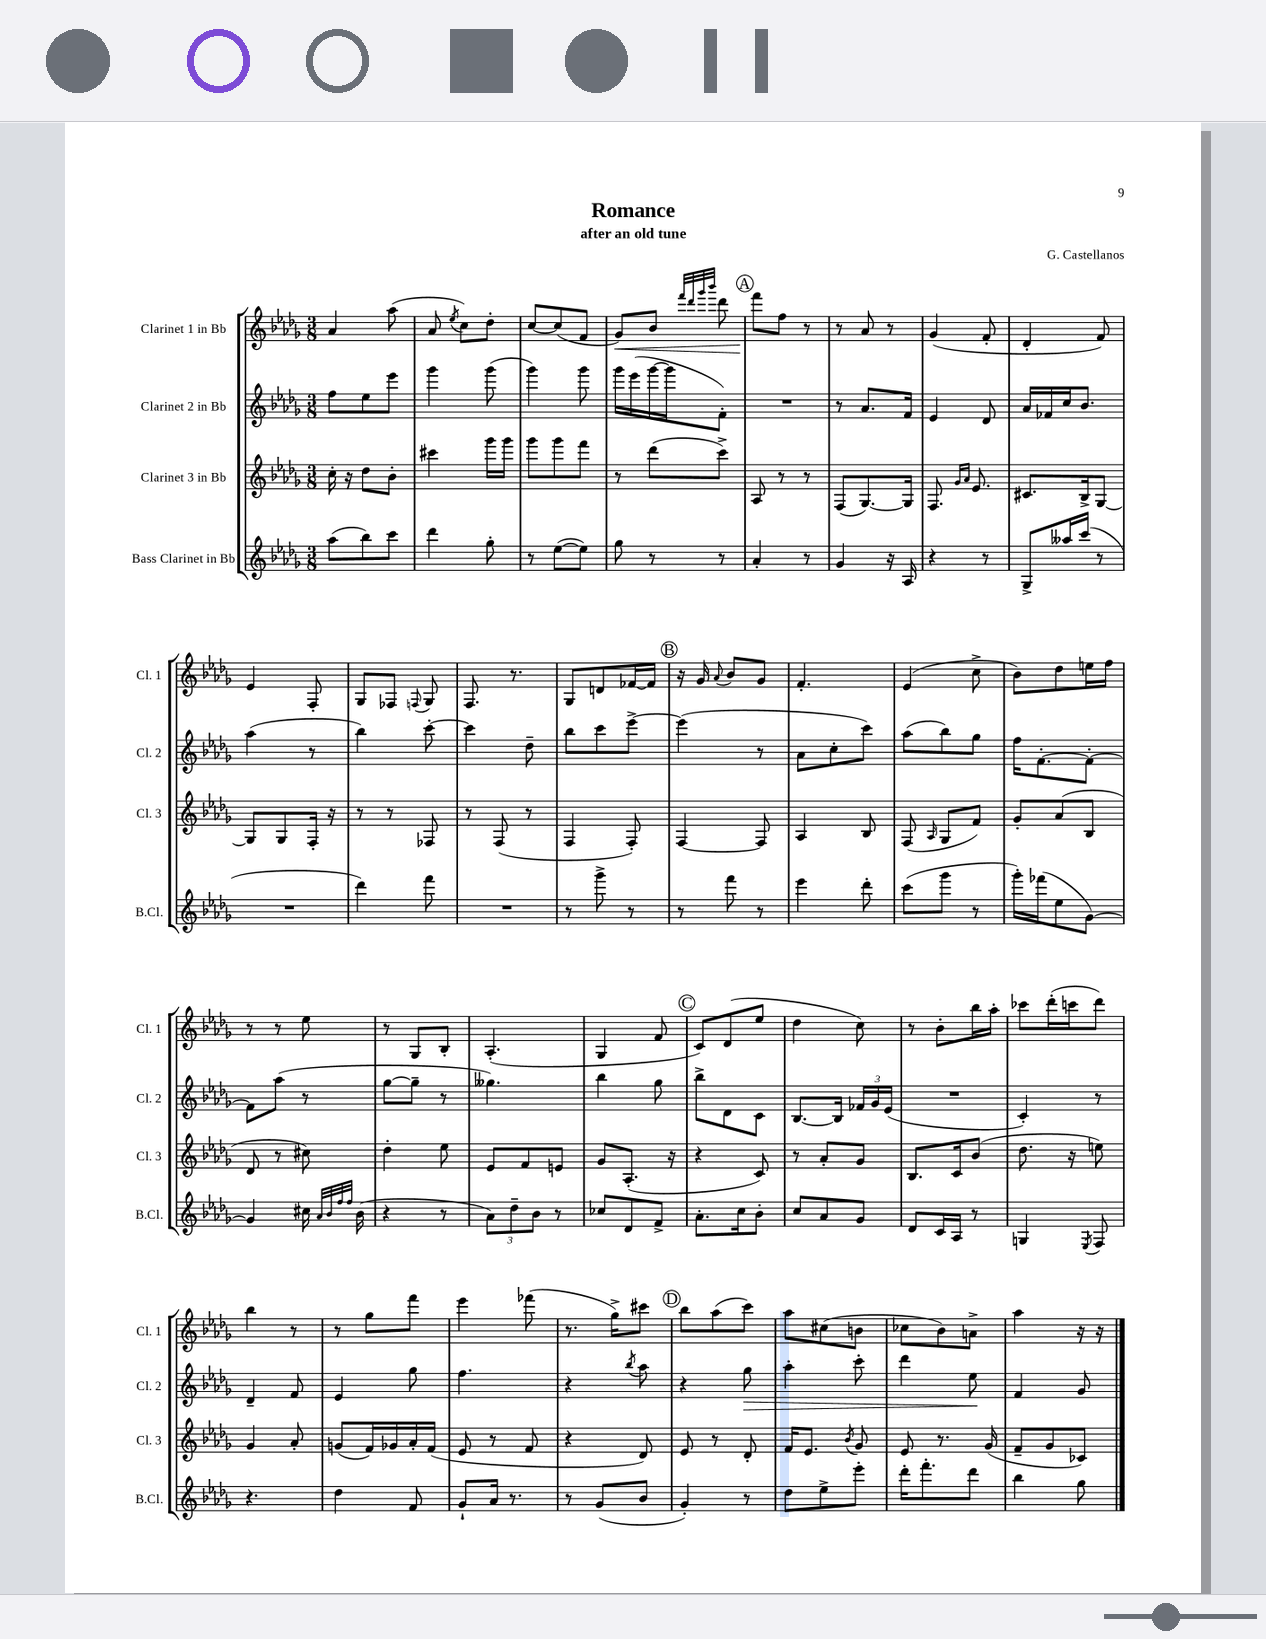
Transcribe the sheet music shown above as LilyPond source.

\header { title = "Romance" composer = "G. Castellanos" subtitle = "after an old tune" }
<<
\new StaffGroup <<
\new Staff = "s0" \with { instrumentName = "Clarinet 1 in Bb" shortInstrumentName = "Cl. 1" } {
    \clef treble \key des \major \numericTimeSignature \time 3/8
    \autoBeamOff aes'4 aes''8( |
    aes'8 \acciaccatura { ees''8 } c''8[) des''8]-. |
    c''8[~ c''8( f'8] |
    ges'8[\<) bes'8] \grace { f'''32[ des'''32 ges'''32 bes'''32] } des'''8 |
    \mark \markup { \circle "A" } f'''8[\! f''8] r8 |
    r8 aes'8 r8 |
    ges'4( f'8-. |
    des'4-. f'8) |
    ees'4 f8-. |
    ges8[ fes8] \appoggiatura { f8 } ges8 |
    f8. r8. |
    ges8[ d'8 fes'16~ fes'16] |
    \mark \markup { \circle "B" } r16 ges'16 \appoggiatura { aes'8 } bes'8[ ges'8] |
    f'4.-. |
    ees'4( c''8-> |
    bes'8[) des''8 e''16 f''16] |
    r8 r8 ees''8 |
    r8 ges8[ bes8]-. |
    aes4.-.( |
    ges4 f'8 |
    \mark \markup { \circle "C" } c'8[) des'8( ees''8] |
    des''4 c''8) |
    r8 bes'8[-. bes''16 aes''16]-. |
    ces'''8[ des'''16-.( c'''16 des'''8]) |
    bes''4 r8 |
    r8 ges''8[ f'''8] |
    ees'''4 fes'''8( |
    r8. ges''16[->) cis'''8] |
    \mark \markup { \circle "D" } bes''8[ aes''8( c'''8]) |
    aes''8[ cis''8( b'8] |
    ces''8[ bes'8) a'8]-> |
    aes''4 r16 r16 \bar "|." |
}
\new Staff = "s1" \with { instrumentName = "Clarinet 2 in Bb" shortInstrumentName = "Cl. 2" } {
    \clef treble \key des \major \numericTimeSignature \time 3/8
    \autoBeamOff f''8[ ees''8 ees'''8] |
    ges'''4 ges'''8( |
    ges'''4) ges'''8 |
    ges'''16[ ees'''16( ges'''16~ ges'''16 f'8]-.) |
    \mark \markup { \circle "A" } R4. |
    r8 aes'8.[ f'16] |
    ees'4 des'8 |
    aes'16[ fes'16 c''16 bes'8.] |
    aes''4( r8 |
    bes''4) c'''8~-. |
    c'''4 des''8-- |
    bes''8[ c'''8 ees'''8]~-> |
    \mark \markup { \circle "B" } ees'''4( r8 |
    aes'8[ c''8-. c'''8]) |
    aes''8[( bes''8) ges''8] |
    f''16[ f'8.~-. f'8]~-. |
    f'8[ aes''8]( r8 |
    ges''8[~ ges''8]-- r8 |
    geses''4.) |
    bes''4 ges''8 |
    \mark \markup { \circle "C" } bes''8[-> des'8 c'8] |
    bes8.[~ bes16] \tuplet 3/2 { fes'16[ ges'16 ees'16]( } |
    R4. |
    c'4-.) r8 |
    des'4-- f'8 |
    ees'4 ges''8 |
    f''4. |
    r4 \acciaccatura { bes''8 } aes''8 |
    \mark \markup { \circle "D" } r4 ges''8\> |
    aes''4-. c'''8-. |
    des'''4 ees''8\! |
    f'4 ges'8 \bar "|." |
}
\new Staff = "s2" \with { instrumentName = "Clarinet 3 in Bb" shortInstrumentName = "Cl. 3" } {
    \clef treble \key des \major \numericTimeSignature \time 3/8
    \autoBeamOff c''16-. r16 des''8[ bes'8]-. |
    cis'''4 ges'''16[ ges'''16] |
    ges'''8[ ges'''8 f'''8] |
    r8 des'''8[( c'''8]->) |
    \mark \markup { \circle "A" } aes8 r8 r8 |
    f8[( ges8.~) ges16] |
    f8. \grace { ges'16[ aes'16] } ees'8. |
    cis'8.[ bes16-> ges8]~ |
    ges8[ ges8 f16]-. r16 |
    r8 r8 fes8 |
    r8 f8( r8 |
    f4 f8-.) |
    \mark \markup { \circle "B" } f4~ f8 |
    aes4 bes8 |
    f8( \grace { aes16 } ges8[ f'8]) |
    ges'8[-. aes'8( bes8] |
    des'8 r8 cis''8) |
    des''4-. ees''8 |
    ees'8[ f'8 e'8] |
    ges'8[ aes8.]-.( r16 |
    \mark \markup { \circle "C" } r4 c'8) |
    r8 aes'8[-. ges'8] |
    bes8.[ c'16 bes'8]( |
    des''8. r16 e''8) |
    ges'4 aes'8-. |
    g'8[( f'16) ges'16 aes'16-. f'16]( |
    ees'8 r8 f'8 |
    r4 des'8) |
    \mark \markup { \circle "D" } ees'8 r8 des'8-. |
    f'16[ ees'8.] \acciaccatura { bes'8 } ges'8 |
    ees'8 r8. ges'16( |
    f'8[-- ges'8 ces'8]) \bar "|." |
}
\new Staff = "s3" \with { instrumentName = "Bass Clarinet in Bb" shortInstrumentName = "B.Cl." } {
    \clef treble \key des \major \numericTimeSignature \time 3/8
    \autoBeamOff aes''8[( bes''8) c'''8] |
    des'''4 ges''8-. |
    r8 ees''8[~( ees''8]) |
    ges''8 r8 r8 |
    \mark \markup { \circle "A" } aes'4-. r8 |
    ges'4 r16 aes16 |
    r4 r8 |
    ges8[-> aeses''16 c'''16]( r8 |
    R4. |
    des'''4) f'''8 |
    R4. |
    r8 ges'''8-> r8 |
    \mark \markup { \circle "B" } r8 f'''8 r8 |
    ees'''4 des'''8-. |
    c'''8[( ges'''8] r8 |
    ges'''16[-.) fes'''16( ees''8 ges'8]~) |
    ges'4 cis''16 \grace { aes'32[ bes'32 f''32 f''32] } bes'16( |
    r4 r8 |
    \tuplet 3/2 { aes'8[) des''8-- bes'8] } r8 |
    ces''8[ des'8 f'8]-> |
    \mark \markup { \circle "C" } aes'8.[-. c''16 bes'8]-. |
    c''8[ aes'8 ges'8] |
    des'8[ c'16 aes16] r8 |
    g4 \acciaccatura { ees8 } f8 |
    r4. |
    des''4 f'8 |
    ges'8[-! aes'16] r8. |
    r8 ges'8[( bes'8] |
    \mark \markup { \circle "D" } ges'4-.) r8 |
    des''8[ ees''8-> ees'''8]-. |
    des'''16[-. f'''8.-. des'''8] |
    bes''4 ges''8 \bar "|." |
}
>>
>>
\layout { \context { \Score \remove "Bar_number_engraver" } }
